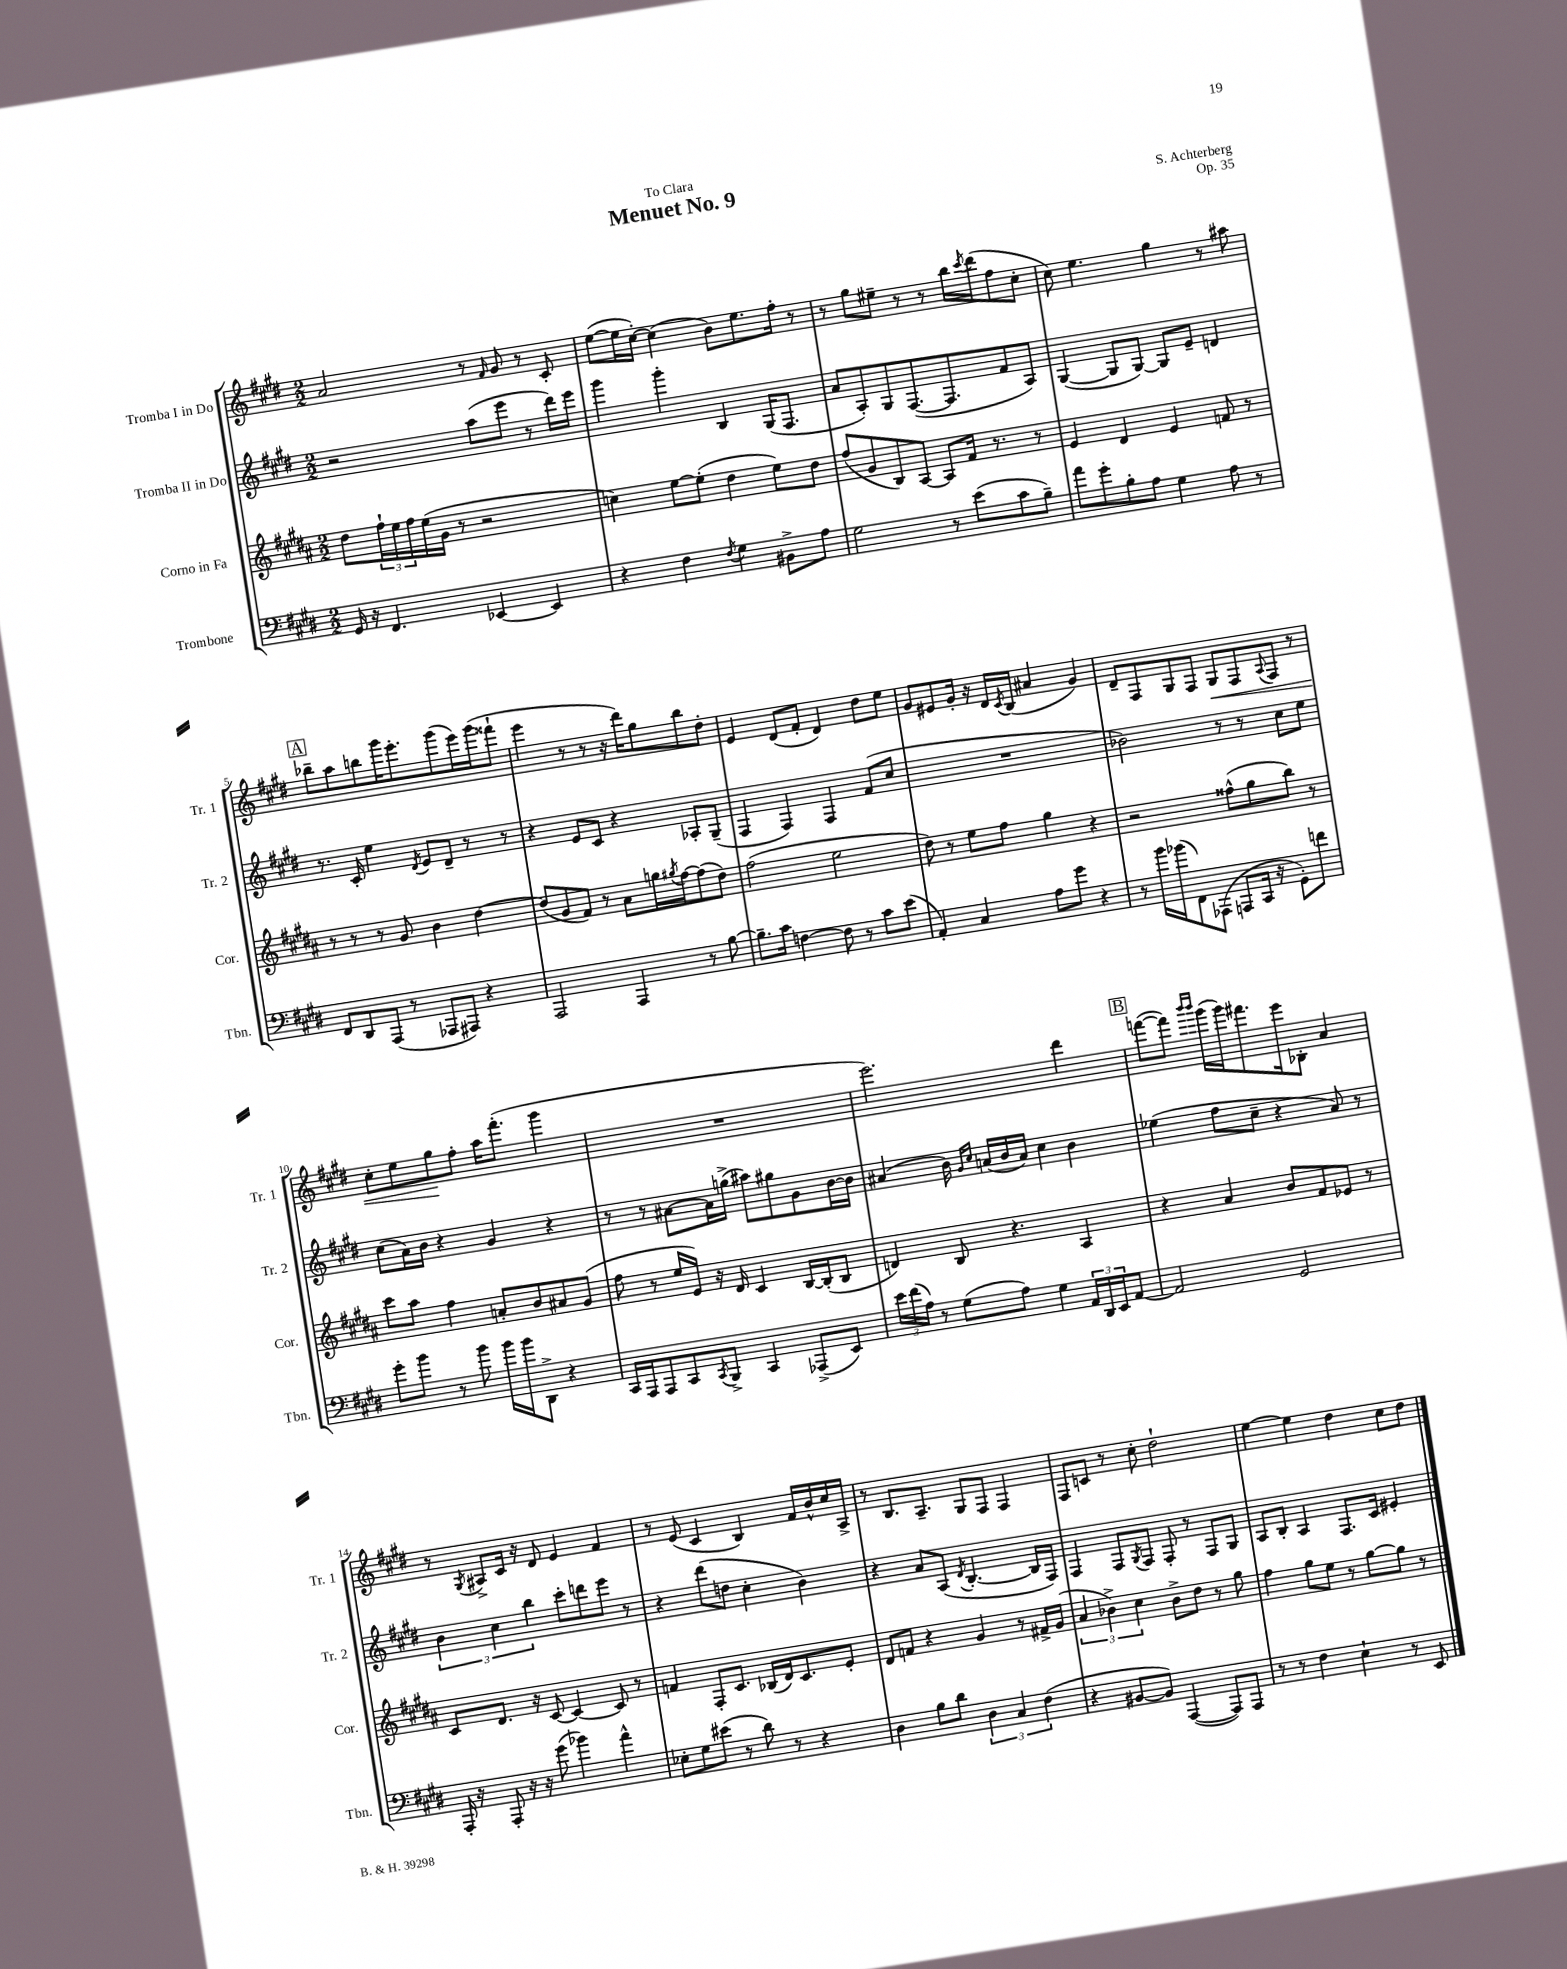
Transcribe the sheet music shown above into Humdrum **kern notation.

**kern	**kern	**kern	**kern
*staff4	*staff3	*staff2	*staff1
*clefF4	*clefG2	*clefG2	*clefG2
*k[f#c#g#d#]	*k[f#c#g#d#a#]	*k[f#c#g#d#]	*k[f#c#g#d#]
*M2/2	*M2/2	*M2/2	*M2/2
16GG#/	8dd#\L	2r	2a/
16r	.	.	.
4.FF#/	24ff#`\L	.	.
.	24ee\	.	.
.	24ff#\	.	.
.	(16ee\	.	.
.	16g#\JJ	.	.
.	8r	.	.
[4EE-/	2r	(8aa\L	8r
.	.	.	16qqf#/
.	.	8eee\J	8g#/
4EE-/]	.	8r	8r
.	.	16ddd#\LL)	8c#'/
.	.	16eee\JJ	.
=	=	=	=
4r	4cc\)	4ggg#\	([8ee\L
.	.	.	16ee\]L
.	.	.	[16cc#'\JJ)
4F#\	[8ee\L	4ggg#'\	(4cc#\]
.	(8ee'\]J	.	.
8qF#/	.	.	.
4G#\	4dd#\	4B/	8b\L)
.	.	.	8.ee\
8BB#^\L	8ee\L)	(16G#/LK	.
.	.	8.F#/J	16ff#'\Jk
8A\J	8dd#\J	.	8r
=	=	=	=
2G#\	(8ff#/L	8a/L	8r
.	8g#/	8A'/)	8gg#\L
.	8B/)	8G#/	8ee#~\J
.	[8A#/J	([8.F#/	8r
8r	8A#/]L	.	8r
.	.	8.F#/]	.
(8e\L	16f#/Jk	.	16bb\LL
.	.	.	8qccc#/
.	8.r	.	(16ddd#\J
8c#\	.	8f#/	8ff#\
8B~\J)	8r	8A/J)	8cc#'\J
=	=	=	=
8a\L	4e/	([4G#/	8cc#\)
8g#'\	.	.	4.ee\
8B'\	4d#/	8G#/]L	.
8A\J	.	[8G#/J)	.
4G#\	4e/	8G#/]L	4gg#\
.	.	8e~/J	.
8A\	8f/	4d/	8r
8r	8r	.	8aa#\
=	=	=	=
8FF#/L	8r	8.r	8bb-~\L
8DD#/	8r	.	8aa\
.	.	16c#'/	.
(8AAA/J	8r	4ee\	8bb\
8r	8g#/	.	16ggg#\K
.	.	.	8.eee'\
.	.	8qd#/	.
8AAA-/L	4b\	8e/L	.
8AAA#/J)	.	8d#~/J	(8ggg#\
4r	[4dd#\	8r	16eee\L)
.	.	.	(16ggg#\J
.	.	8r	8fff##`\J
=	=	=	=
2AAA/	(8dd#/]L	4r	4eee\
.	8g#/	.	.
.	8f#/J)	8e/L	8r
.	8r	8c#/J	8r
4AAA/	8a#\L	4r	16r
.	.	.	16ddd#\LK)
.	16gg\L	.	8gg#\
.	8qgg#/	.	.
.	[16ff#\J	.	.
8r	(8ff#\]	8A-'/L	8bb\
[8B\	8dd#\J)	(8G#~/J	8dd#'\J
=	=	=	=
8.B~\]L	(2ff#\	4F#/	4e/
16c#\Jk	.	.	.
[4F\	.	4F#/)	(8d#/L
.	.	.	8f#'/J
8F\]	2ee\	4F#/	4d#/)
8r	.	.	.
8c#\L	.	(8f#/L	8dd#\L
(8e\J	.	8cc#/J	8ee\J
=	=	=	=
4AA'/)	8dd#\)	1r	8g#/L
.	8r	.	8e#/
4C#/	8ee\L	.	16g#'/Jk
.	.	.	16r
.	8ff#\J	.	16d#/LL
.	.	.	8qc#/
.	.	.	(16B/JJ
8A\L	4gg#\	.	4a#/
8g#\J	.	.	.
4r	4r	.	4g#/)
=	=	=	=
8r	2r	2b-\)	8d#~/L
16b\LL	.	.	8F#/
(16b-\J	.	.	.
8FF#\)	.	.	8G#/
(8AAA-\J	.	.	8F#/J
8AAA/L	(8ff##^^\L	8r	8G#/L
16CC#/Jk	8gg#\	8r	8F#/
16r	.	.	.
.	.	.	8qqA/
8GG#'\L)	8bb\J)	8cc#\L	8F#/J
8f\J	8r	8ee\J	8r
=	=	=	=
8g#'\L	8ccc#\L	(8cc#\L	8cc#'\L
8b\J	8aa#\J	16a\L)	8ee\
.	.	16b\JJ	.
8r	4ff#\	4r	8gg#\
8b\	.	.	8ff#'\J
16b\LL	8a'/L	4g#/	16aa\LK
16b\J	.	.	(8.fff#'\J
8DD#^\J	8b/	.	.
4r	8a#/	4r	4ggg#\
.	(8g#/J	.	.
=	=	=	=
16CC#/LL	8ff#\	8r	1r
16AAA/J	.	.	.
8AAA/	8r	8r	.
8CC#/	16ee/LL	[8a#\L	.
.	16e/JJ)	.	.
8qCC#/	.	.	.
8BBB^/J	16r	16a#\]L	.
.	16d#/	(16gg^\JJ	.
4CC#/	4c#/	8aa#\L)	.
.	.	8gg#\	.
(8AAA-^/L	[16B/LL	8g#\	.
.	(16B'/]J	.	.
8EE/J)	8B/J	[16b\L	.
.	.	16b\]JJ	.
=	=	=	=
24e\LL	4d/)	(4a#/	2.eee\)
(24f#\	.	.	.
24A\JJ)	.	.	.
8r	.	.	.
(8G#\L	8B/	16b\)	.
.	.	16qqg#/LL	.
.	.	16qqcc#/JJ	.
.	.	(16a/LL	.
8A\J)	4.r	16b/	.
.	.	16a/JJ)	.
4G#\	.	4cc#\	.
24AA/LL	4A#/	4b\	4ddd#\
24DD#/	.	.	.
24EE/J	.	.	.
[8AA/J	.	.	.
=	=	=	=
2AA/]	4r	(4ee-\	([8fff\L
.	.	.	8fff\]J)
.	.	.	16qqbbb/LL
.	.	.	16qqbbb/JJ
.	4a#/	8ff#\L	(16ggg#\LL
.	.	.	16ggg#\J)
.	.	8cc#~\J	8.fff#\
2GG#/	8b/L	4r	.
.	.	.	16eee\k
.	8f#/	.	8B-'\J
.	8e-/J	8a/)	4a/
.	8r	8r	.
=	=	=	=
16AAA'/	8c#/L	6b\	8r
16r	.	.	.
.	.	.	8qG#/
8AAA'/	8.d#/J	.	8A#^/L
.	.	6cc#\	.
16r	.	.	16c#/Jk
16r	16r	.	16r
.	.	6bb\	.
(8g#\	[8c#/	.	8d#/
4b-\)	4c#/_	8ccc#'\L	4e/
.	.	8ddd\	.
4a^^\	8c#/]	8eee\J	4f#/
.	8r	8r	.
=	=	=	=
8E-'\L	4f/	4r	8r
8G#\	.	.	(8e/
(8e#\J	8F#'/L	(8ddd#\L	4c#/
8r	8.c#/J	8dd\J	.
8d#\)	.	4cc#'\	4B/)
.	(16B-/LL	.	.
8r	16d#/J)	.	.
.	8.c#/	.	.
4r	.	4b\)	16f#/LL
.	.	.	16b^^/
.	8e'/J	.	16cc#/
.	.	.	16A^/JJ
=	=	=	=
4D#\	8d#/L	4r	8r
.	8f/J	.	8.B/L
8B\L	4r	8a/L	.
.	.	.	8.A~/J
8d#\J	.	(8A/J	.
.	.	8qd#/	.
6D#\	4g#/	[4.B'/	8G#/L
.	.	.	8F#/J
6C#/	.	.	.
.	8r	.	4F#/
(6F#\	.	.	.
.	16f#^/LL	16B/]LL	.
.	(16g#/JJ	16F#/JJ)	.
=	=	=	=
4r	6a#/	4F#/	8F#/L
.	.	.	8c/J
.	6b-^\)	.	.
[8BB#/L	.	8F#/L	8r
.	6cc#\	.	.
.	.	8qG#/	.
8BB#/]J)	.	8F#/J	8cc#'\
([4AAA/	8b-^\L	8F#'/	2dd#`\
.	8dd#\J	8r	.
8AAA/]L)	8r	8F#/L	.
8AAA/J	8gg#\	8G#/J	.
=	=	=	=
8r	4ff#\	8A/L	[4ee\
8r	.	8B'/J	.
4F#\	8gg#\L	4A/	4ee\]
.	8ee\J	.	.
4E`\	8r	8.F#/L	4dd#\
.	[8gg#\L	.	.
.	.	16c#/Jk	.
8r	8gg#\]J	4e#'/	8cc#\L
8EE/	8r	.	8dd#\J
==	==	==	==
*-	*-	*-	*-
